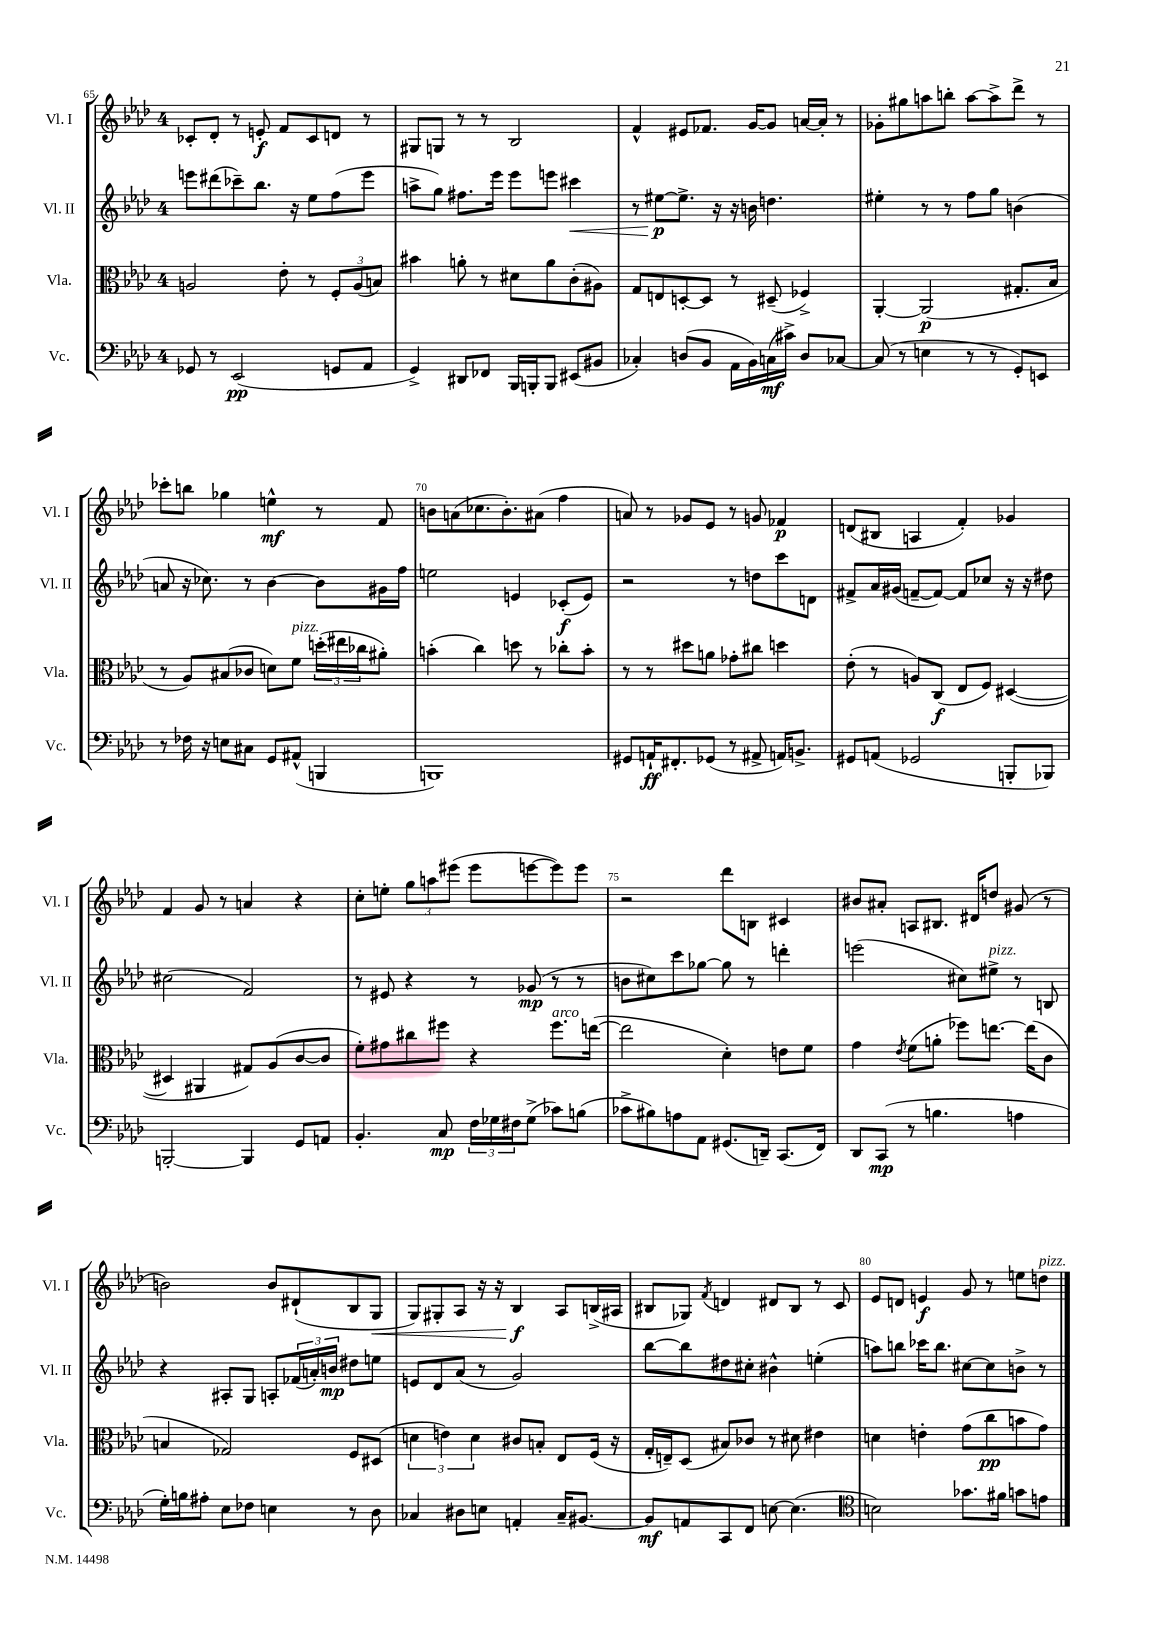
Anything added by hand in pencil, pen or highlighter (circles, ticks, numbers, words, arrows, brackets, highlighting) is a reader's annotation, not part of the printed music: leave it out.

**kern	**kern	**kern	**kern
*staff4	*staff3	*staff2	*staff1
*clefF4	*clefC3	*clefG2	*clefG2
*k[b-e-a-d-]	*k[b-e-a-d-]	*k[b-e-a-d-]	*k[b-e-a-d-]
*M4/4	*M4/4	*M4/4	*M4/4
8GG-	2A	8eee	8c-'
8r	.	(8ddd#	8d-'
(2EE-	.	8ccc-~)	8r
.	.	8.bb-	8e'
.	8e-'	.	8f
.	.	16r	.
.	8r	8ee-	8c-
8GG	12F'	(8ff	8d
.	(12A	.	.
8AA-	.	8eee	8r
.	12B)	.	.
=	=	=	=
4GG^)	4b#	8aa^	8G#
.	.	8gg)	8G
8DD#	8a'	8.ff#	8r
8FF-	8r	.	8r
.	.	16eee-	.
16BBB-	8d#	8eee-	2B-
16BBB'	.	.	.
8BBB	8a	8eee	.
(8EE#	(8c'	4ccc#	.
8BB#	8A#)	.	.
=	=	=	=
4C-')	8G	8r	4f^^
.	8E	[8ee#	.
(8D	[8D'	8.ee#^]	8e#
8BB-	8D]	.	8.f-
.	.	16r	.
16AA-	8r	16r	.
16BB-)	.	16b	[16g
(16C	(8D#~	4.dd	8g]
16c#^)	.	.	.
8D	4F-^)	.	[16a
.	.	.	16a']
[8C-	.	.	8r
=	=	=	=
(8C-]	[4AA-'	4ee#'	8g-'
8r	.	.	8gg#
4E	(2AA-]	8r	8aa
.	.	8r	8bb'
8r	.	8ff	[8aa
8r	.	8gg	8aa^]
8GG')	8.G#'	(4b	8ddd-^
8EE	.	.	8r
.	16B-	.	.
=	=	=	=
8r	8r	8a	8ccc-'
16F-	8A-)	16r	8bb
16r	.	8.cc-)	.
8E	(8B#	.	4gg-
8C#	8c-	8r	.
8GG	8d)	[4b-	4ee^^
(8AA#^^	8f	.	.
4BBB	(24dd'	8b-]	8r
.	24ee#	.	.
.	24cc-	.	.
.	8a#')	16g#	8f
.	.	16ff	.
=	=	=	=
1BBB)	(4b'	2ee	8b
.	.	.	(8a
.	4cc)	.	8.cc-
.	.	.	8.b')
.	8dd	4e	.
.	8r	.	(8a#
.	8cc-'	(8c-'	4ff
.	8b'	8e)	.
=	=	=	=
8GG#	8r	2r	8a)
16AA`	8r	.	8r
8.FF#'	.	.	.
.	8dd#	.	8g-
(8GG-	8a	.	8e-
8r	8g-'	8r	8r
8AA#^	8cc#	8dd	8g
16AA)	4dd	8ccc	4f-
8.BB^	.	.	.
.	.	8d	.
=	=	=	=
8GG#	(8e-'	8f#^	(8d
(8AA	8r	16a-	8B#
.	.	(16g#	.
2GG-	8A)	[8f~	4A
.	(8C	8f_)	.
.	8E-	8f]	4f')
.	8F)	8cc-	.
8BBB'	([4D#	16r	4g-
.	.	16r	.
8BBB-)	.	8dd#	.
=	=	=	=
[2BBB'	4D#]	(2cc#	4f
.	4AA#	.	8g
.	.	.	8r
4BBB]	8G#)	2f)	4a
.	(8A-	.	.
8GG	[8c	.	4r
8AA	8c]	.	.
=	=	=	=
4.BB-'	8f')	8r	8cc'
.	8g#	8e#	8ee'
.	8cc#	4r	12gg
.	.	.	12aa
8C	8ff#	.	.
.	.	.	(12eee#
24F	4r	8r	8eee#
24G-	.	.	.
24F#	.	.	.
(8G-^	.	(8g-	[8eee
8c-)	8.ff#	8r	8eee])
(8B	.	8r	8eee
.	([16ee	.	.
=	=	=	=
8c-^	2ee]	8b	2r
8B#)	.	8cc#)	.
8A	.	8ccc	.
8AA-	.	[8gg-	.
(8.GG#	4d-')	8gg-]	8ddd-
.	.	8r	8B
16DD~)	.	.	.
(8.CC	8e	4ddd'	4c#
.	8f	.	.
16FF)	.	.	.
=	=	=	=
8DD-	4g	(2eee	8b#
(8CC	.	.	8a#'
.	8qe-	.	.
8r	(8f	.	8A
4.B	8a'	.	8.B#
.	8ff-)	8cc#)	.
.	.	.	16d#
.	[8.ee	8ee#^	8dd
4A	.	8r	(8g#
.	(16ee]	.	.
.	8c	8B	8r
=	=	=	=
16G')	4B	4r	2b)
16B	.	.	.
8A#'	.	.	.
8E-	2G-)	8A#'	.
8F-	.	8G	.
4E	.	8A'	8b
.	.	(24f-	(8d#`
.	.	24a')	.
.	.	24b	.
8r	8F	8dd#	8B-
8D-	(8D#	8ee	8G
=	=	=	=
4C-	6d	8e	8G)
.	.	8d-	8G#'
.	6e)	.	.
8D#	.	(8a-	8A-
.	6d	.	.
8E	.	8r	16r
.	.	.	16r
4AA'	8c#	2g)	4B-
.	8B'	.	.
16C-~	8E-	.	8A-
[8.BB#	.	.	.
.	(16F	.	(16B^
.	16r	.	16A#
=	=	=	=
8BB#]	16G'	[8bb-	8B#
.	16E~)	.	.
8AA	(8D-	8bb-]	8G-)
.	.	.	8qf
8CC	8B#)	8dd#	4d
8FF	8c-	8cc#'	.
[8E	8r	4b#^^	8d#
(4.E]	8d#	.	8B#
.	4e#	(4ee'	8r
.	.	.	8c
=	=	=	=
*clefC4	*	*	*
2B)	4d	8aa)	8e-
.	.	8bb	8d
.	4e'	16ccc-	4e
.	.	8.bb	.
8.g-	(8g	[8cc#	8g
.	8cc	8cc#]	8r
16f#	.	.	.
8g	8b	8b^	8ee
8e	8g)	8r	8dd
==	==	==	==
*-	*-	*-	*-
